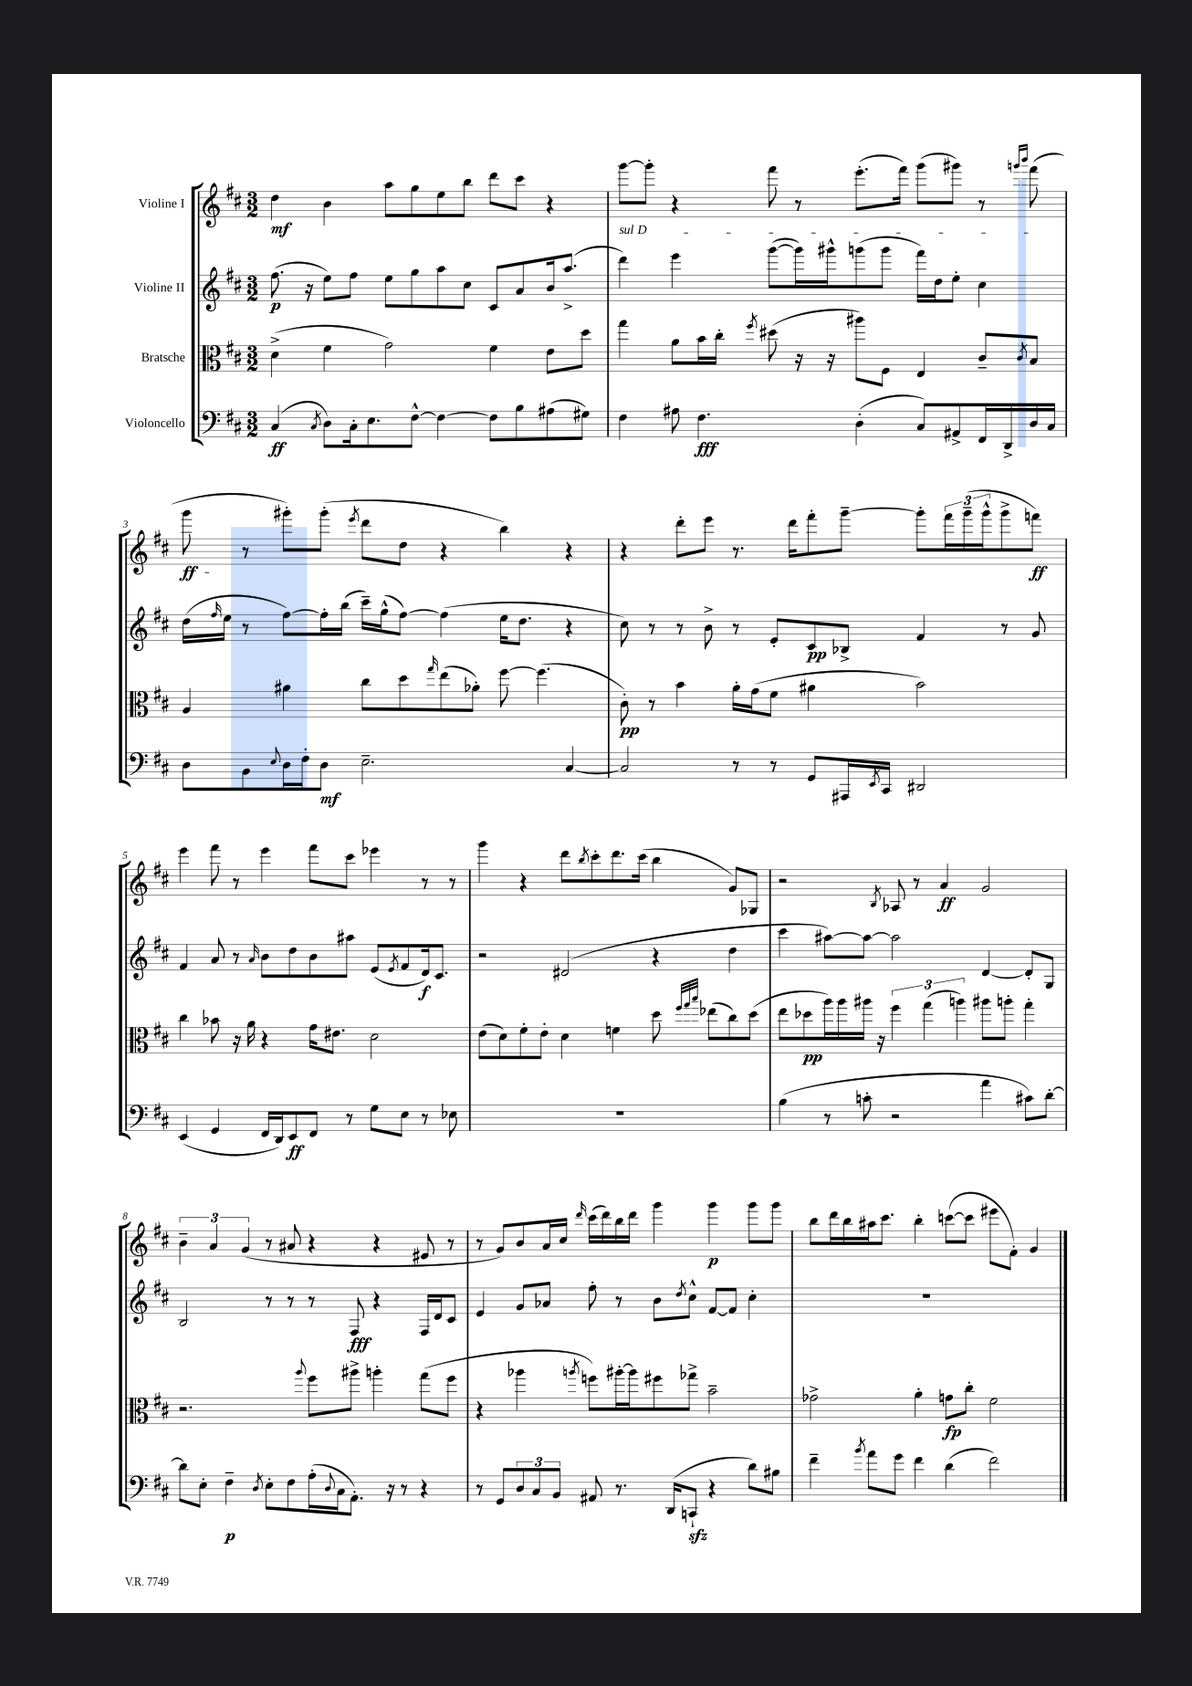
<<
\new StaffGroup <<
\new Staff = "s0" \with { instrumentName = "Violine I" } {
    \clef treble \key d \major \numericTimeSignature \time 3/2
    d''4\mf b'4 a''8 g''8 e''8 b''8 d'''8 cis'''8 r4 |
    g'''8~ g'''8-. r4 fis'''8 r8 e'''8.-.( fis'''16) g'''8( gis'''8) r8 \grace { g'''16 b'''16 } fis'''8( |
    g'''8\ff r8 gis'''8-.) gis'''8-.( \acciaccatura { e'''8 } d'''8 d''8 r4 b''4) r4 |
    r4 d'''8-. e'''8 r8. d'''16 fis'''8-. g'''8~-- g'''8-. \tuplet 3/2 { fis'''16 g'''16--( g'''16-^ } g'''8-> f'''8\ff) |
    e'''4 fis'''8 r8 e'''4 fis'''8 cis'''8 ees'''4 r8 r8 |
    g'''4 r4 d'''8 \acciaccatura { b''8 } cis'''8-. d'''8. cis'''16( b''4 g'8) ges8 |
    r2 \acciaccatura { b8 } aes8 r8 a'4\ff g'2 |
    \tuplet 3/2 { b'4-- a'4 g'4( } r8 ais'8 r4 r4 eis'8 r8 |
    r8 g'8) b'8 a'16 cis''16 \grace { d'''16 } cis'''16( d'''16) b''16 d'''16 g'''4 g'''4\p g'''8 g'''8 |
    b''8 d'''16 b''16 ais''16 cis'''8. b''4-. c'''8~( c'''8 eis'''8 fis'8-.) g'4 \bar "|." |
}
\new Staff = "s1" \with { instrumentName = "Violine II" } {
    \clef treble \key d \major \numericTimeSignature \time 3/2
    fis''8.\p( r16 e''8) fis''8 e''8 g''8 a''8 cis''8 cis'8 a'8 b'16 a''8.->( |
    \once \override TextSpanner.bound-details.left.text = \markup { \italic "sul D" } d'''4\startTextSpan) e'''4 g'''8~( g'''16) gis'''16-^ g'''8( g'''8 fis'''16) d''16 e''8-. cis''4 |
    d''16( \grace { fis''16 } e''16\stopTextSpan r8 fis''8~) fis''16-. b''16( cis'''16--) g''16-^( fis''8~) fis''4( e''16 d''8. r4 |
    cis''8) r8 r8 b'8-> r8 e'8-. cis'8\pp bes8-> fis'4 r8 g'8 |
    fis'4 a'8 r8 \grace { a'16 } b'8 d''8 b'8 ais''8 e'8( \acciaccatura { e'8 } fis'8 d'16\f) cis'8. |
    r2 dis'2( r4 d''4 |
    cis'''4 ais''8~) ais''8~ ais''2 d'4~ d'8-. g8 |
    b2 r8 r8 r8 fis8\fff r4 fis16 d'16 cis'8 |
    e'4 g'8 aes'8 fis''8-. r8 b'8 \acciaccatura { d''8 } cis''8-^ fis'8~ fis'8 cis''4-. |
    R1. \bar "|." |
}
\new Staff = "s2" \with { instrumentName = "Bratsche" } {
    \clef alto \key d \major \numericTimeSignature \time 3/2
    d'4->( fis'4 g'2) fis'4 e'8 d''8 |
    g''4 a'8 b'16 cis''16-. \acciaccatura { fis''8 } dis''8( r16 r16 ais''8) fis8 e4 cis'8-- \acciaccatura { cis'8 } b8 |
    a4 ais'4 cis''8 d''8 \grace { g''16 } e''8( aes'8-.) fis''8~ fis''4.( |
    cis'8-.\pp) r8 b'4 a'16-. g'16( fis'8 ais'4 b'2) |
    cis''4 bes'8 r16 a'16 r4 g'16 eis'8. d'2 |
    e'8( d'8) fis'8-. e'8-. d'4 f'4 d''8 \grace { fis''32 g''32 b''32 } ees''8( cis''8) d''8( |
    e''8 des''8\pp a''16) a''16 ais''16 r16 \tuplet 3/2 { fis''4 g''4( a''4) } ais''8 a''8-. g''4-. |
    r2. \appoggiatura { a''8 } fis''8 ais''8-> a''4-. g''8( fis''8 |
    r4 aes''4 \acciaccatura { a''8 } f''8) ais''16~-. ais''16 fis''8 ges''8-> b'2-- |
    ges'2-> a'4-. g'8\fp cis''8-. fis'2 \bar "|." |
}
\new Staff = "s3" \with { instrumentName = "Violoncello" } {
    \clef bass \key d \major \numericTimeSignature \time 3/2
    cis4\ff( \acciaccatura { cis8 } d8) cis16-. e8. fis8~-^ fis4~ fis8 b8 ais8( gis8) |
    fis4 ais8 fis4.\fff d4-.( cis8) ais,8-> fis,16 d,16-> d16 cis16 |
    d8 b,8 \appoggiatura { e8 } d16 fis16-. d8\mf e2.-- cis4~ |
    cis2 r8 r8 g,8 ais,,16 \acciaccatura { e,8 } cis,16 dis,2 |
    e,4( g,4 fis,16 d,16) e,8\ff fis,8 r8 g8 e8 r8 ees8 |
    R1. |
    b4( r8 c'8-. r2 a'4 cis'8) d'8~-. |
    d'8 e8-. fis4--\p \acciaccatura { d8 } e8-. fis8 a16-.( \appoggiatura { d8 } cis16 a,8.-.) r16 r8 r4 |
    r8 g,8 \tuplet 3/2 { d8 cis8 b,8 } ais,8 r8. d,16( c,8-!\sfz r4 d'8) bis8 |
    fis'4-- \acciaccatura { b'8 } a'8 g'8 fis'4 d'4( fis'2) \bar "|." |
}
>>
>>
